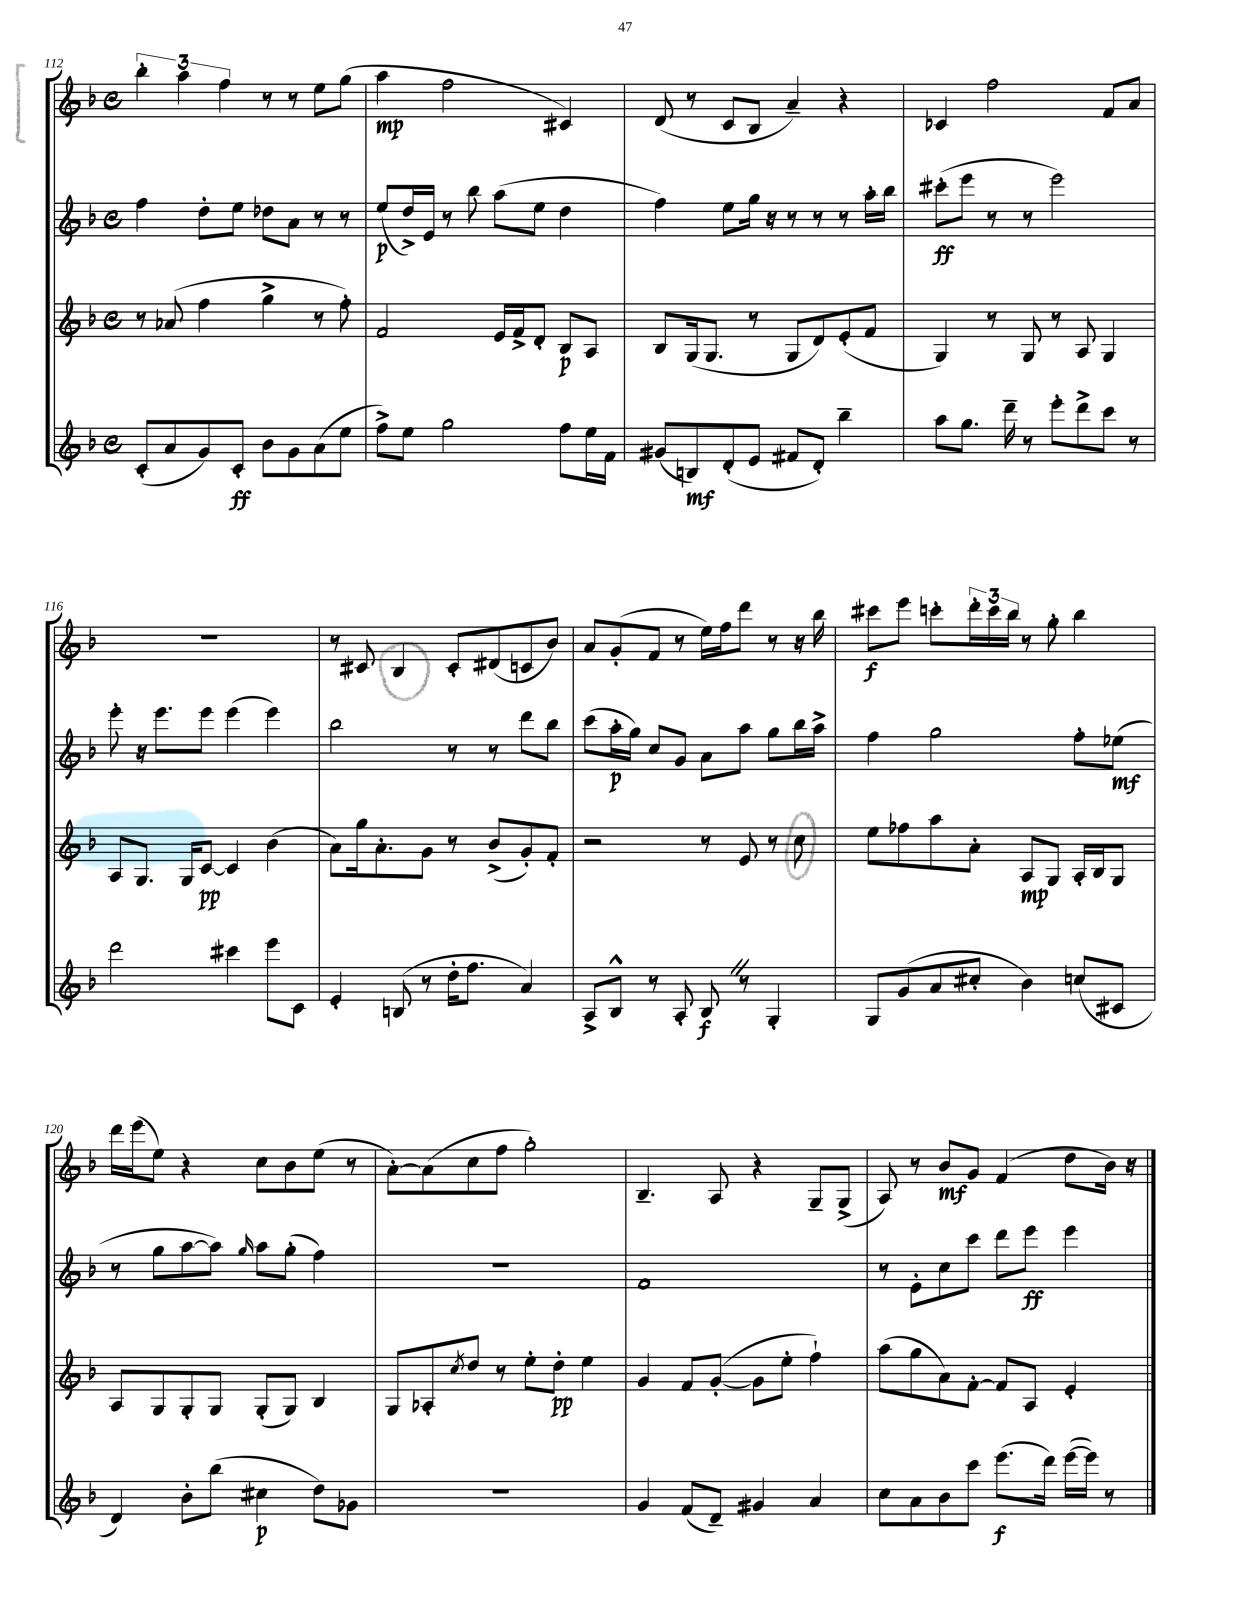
<<
\new StaffGroup <<
\new Staff = "s0" {
    \clef treble \key f \major \defaultTimeSignature \time 4/4
    \tuplet 3/2 { bes''4-. a''4 f''4 } r8 r8 e''8 g''8( |
    a''4\mp f''2 cis'4) |
    d'8( r8 c'8 bes8 a'4--) r4 |
    ces'4 f''2 f'8 a'8 |
    R1 |
    r8 cis'8 bes4 cis'8-. dis'8( c'8 bes'8) |
    a'8 g'8-.( f'8 r8 e''16) f''16 d'''8 r8 r16 bes''16 |
    cis'''8\f e'''8 c'''8-. \tuplet 3/2 { d'''16-. c'''16 bes''16 } r8 g''8-. bes''4 |
    d'''16 e'''16( e''8) r4 c''8 bes'8 e''8( r8 |
    a'8~-.) a'8( c''8 f''8 g''2-.) |
    bes4.-- a8 r4 g8-- g8->( |
    a8) r8 bes'8\mf g'8 f'4( d''8 bes'16) r16 \bar "|." |
}
\new Staff = "s1" {
    \clef treble \key f \major \defaultTimeSignature \time 4/4
    f''4 d''8-. e''8 des''8 a'8 r8 r8 |
    e''8\p( d''16->) e'16 r8 bes''8 a''8( e''8 d''4 |
    f''4) e''8 g''16 r16 r8 r8 r8 a''16-. bes''16 |
    cis'''8-.\ff( e'''8 r8 r8 e'''2) |
    e'''8-. r16 e'''8. e'''8 e'''4( e'''4) |
    bes''2 r8 r8 d'''8 bes''8 |
    c'''8( a''16-.\p g''16) c''8 g'8 a'8 a''8 g''8 bes''16 a''16-> |
    f''4 g''2 f''8-. ees''8\mf( |
    r8 g''8 a''8~ a''8) \grace { g''16 } a''8 g''8-.( f''4) |
    R1 |
    f'1 |
    r8 e'8-. c''8 c'''8 d'''8 e'''8\ff e'''4 \bar "|." |
}
\new Staff = "s2" {
    \clef treble \key f \major \defaultTimeSignature \time 4/4
    r8 aes'8( f''4 g''4-> r8 f''8-.) |
    f'2 e'16 f'16-> d'8-. bes8\p a8 |
    bes8 g16( g8. r8 g8 d'8) e'8-.( f'8 |
    g4) r8 g8 r8 a8 g4 |
    a8 g8. g16 c'8~\pp c'4 bes'4( |
    a'8) g''16 a'8.-. g'8 r8 bes'8->( g'8-.) f'8-. |
    r2 r8 e'8 r8 c''8 |
    e''8 fes''8 a''8 a'8-. a8\mp g8 a16-. bes16 g8 |
    a8 g8 g8-. g8 g8-.( g8) bes4 |
    g8 aes8-. \acciaccatura { c''8 } d''8 r8 e''8-. d''8-.\pp e''4 |
    g'4 f'8 g'8~-.( g'8 e''8-. f''4-!) |
    a''8( g''8 a'8) f'8~-. f'8 a8 e'4-. \bar "|." |
}
\new Staff = "s3" {
    \clef treble \key f \major \defaultTimeSignature \time 4/4
    c'8-.( a'8 g'8) c'8-.\ff bes'8 g'8 a'8( e''8 |
    f''8->) e''8 g''2 f''8 e''16 f'16 |
    gis'8( b8\mf) d'8-.( e'8 fis'8 d'8-.) bes''4-- |
    a''8 g''8. d'''16-- r8 e'''8-. d'''8-> c'''8 r8 |
    d'''2 cis'''4 e'''8 c'8 |
    e'4-. b8( r8 d''16-. f''8. a'4) |
    a8-> bes8-^ r8 a8-. bes8\f \once \override BreathingSign.text = \markup { \musicglyph "scripts.caesura.straight" } \breathe r8 g4-. |
    g8 g'8( a'8 cis''8-. bes'4) c''8( cis'8 |
    d'4) bes'8-. bes''8( cis''4\p d''8) ges'8 |
    R1 |
    g'4 f'8( d'8--) gis'4 a'4 |
    c''8 a'8 bes'8 c'''8 e'''8.\f( d'''16) e'''16~( e'''16) r8 \bar "|." |
}
>>
>>
\layout { \context { \Score currentBarNumber = #112 } }
